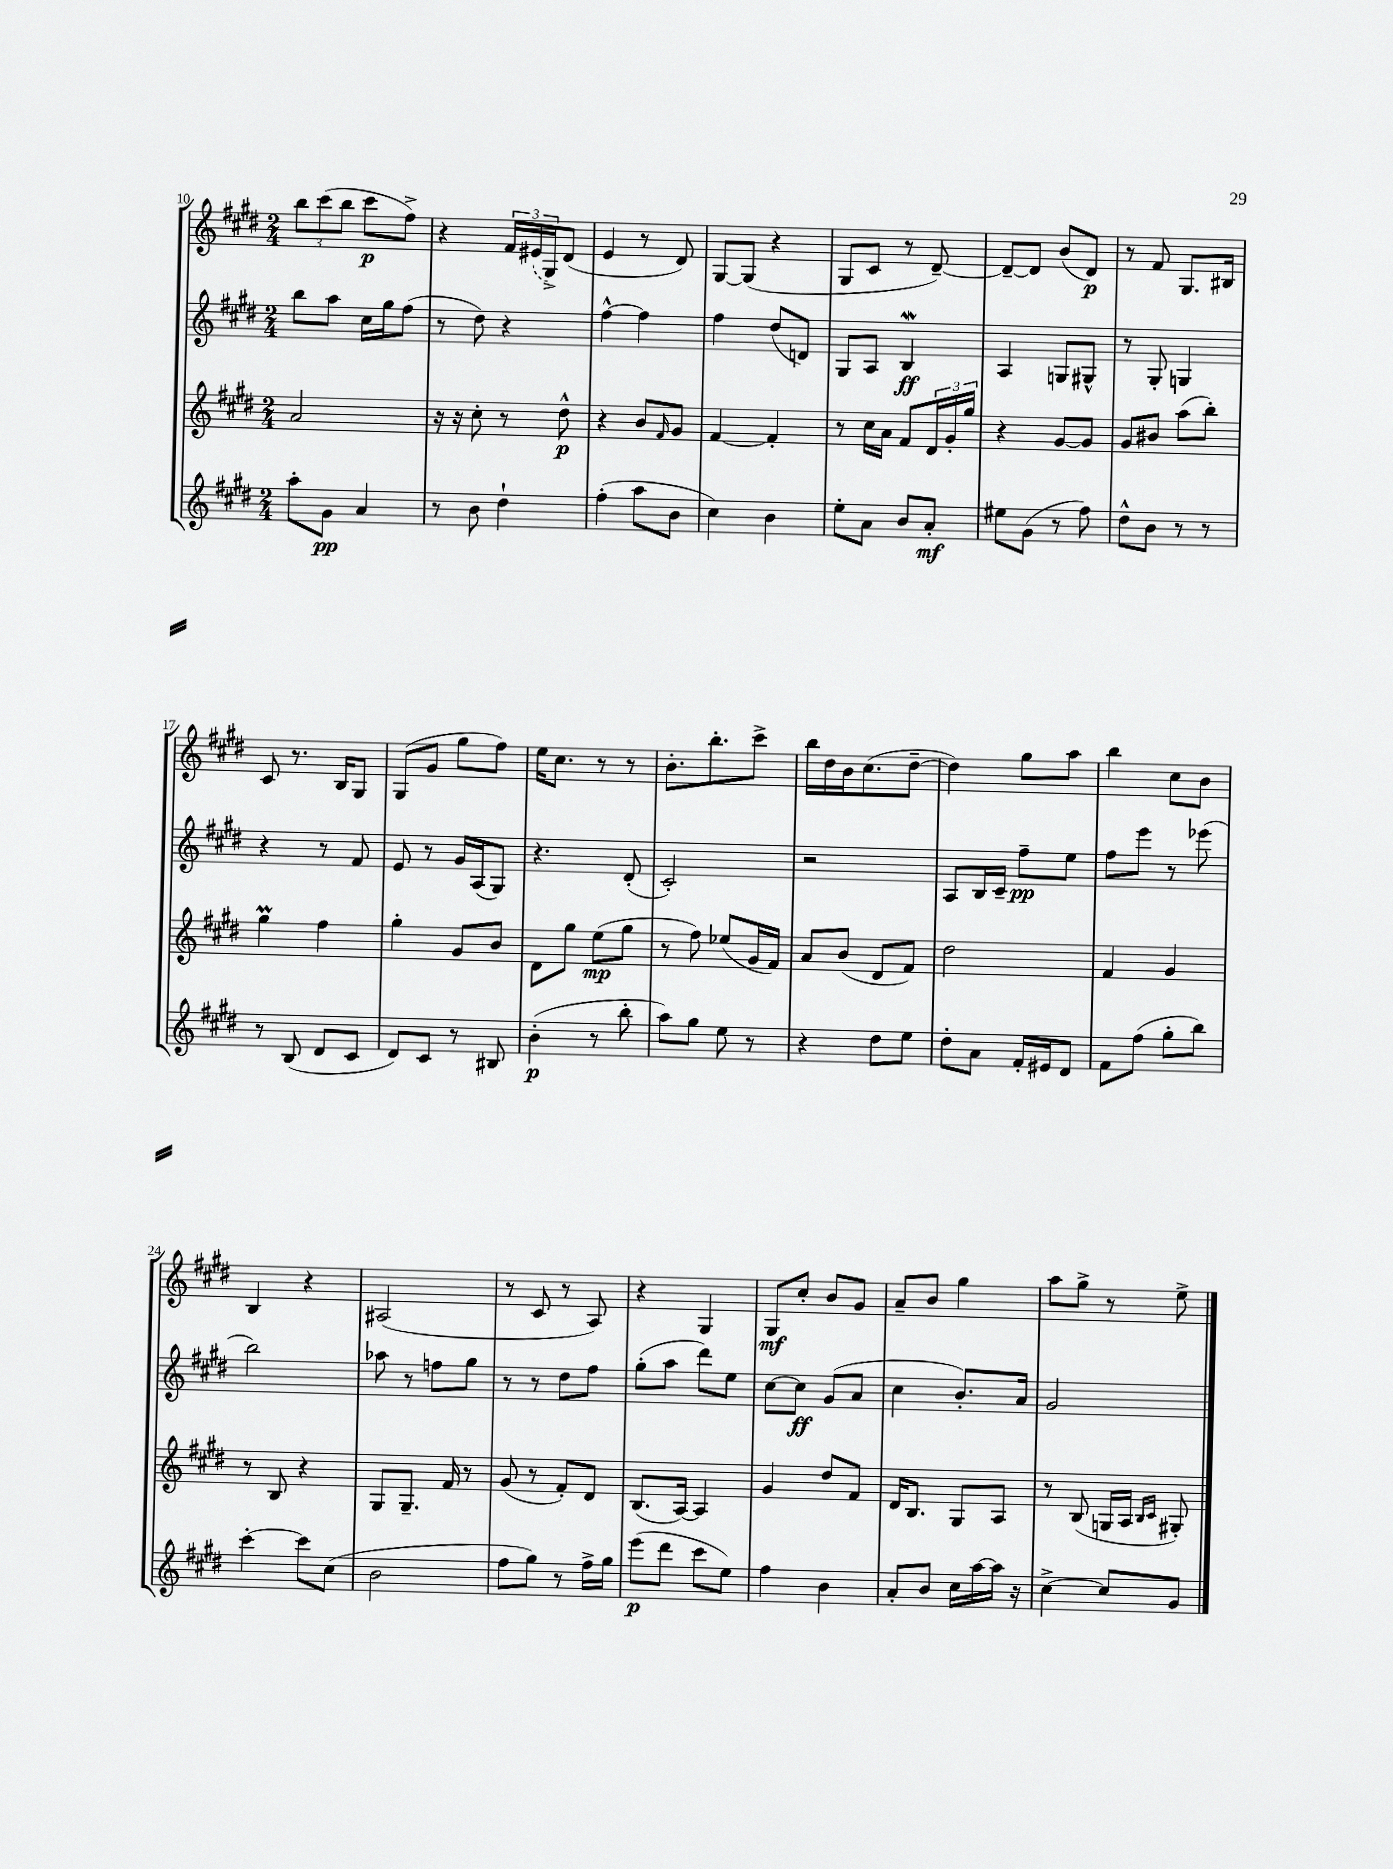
<<
\new StaffGroup <<
\new Staff = "s0" {
    \clef treble \key e \major \numericTimeSignature \time 2/4
    \tuplet 3/2 { b''8 cis'''8( b''8 } cis'''8\p fis''8->) |
    r4 \tuplet 3/2 { fis'16 \once \slurDashed eis'16( gis16->) } dis'8( |
    e'4 r8 dis'8) |
    gis8~ gis8( r4 |
    gis8 cis'8 r8 dis'8~--) |
    dis'8~-- dis'8 b'8( dis'8\p) |
    r8 fis'8 gis8. bis16 |
    cis'8 r8. b16 gis8 |
    gis8( gis'8 gis''8 fis''8) |
    e''16 cis''8. r8 r8 |
    b'8.-. b''8.-. cis'''8-> |
    b''16 dis''16 b'16 cis''8.( dis''8~-- |
    dis''4) gis''8 a''8 |
    b''4 cis''8 b'8 |
    b4 r4 |
    ais2( |
    r8 cis'8 r8 a8) |
    r4 gis4 |
    gis8\mf cis''8-. b'8 gis'8 |
    a'8-- b'8 gis''4 |
    a''8 gis''8-> r8 e''8-> \bar "|." |
}
\new Staff = "s1" {
    \clef treble \key e \major \numericTimeSignature \time 2/4
    b''8 a''8 cis''16 gis''16 fis''8( |
    r8 dis''8) r4 |
    fis''4~-^ fis''4 |
    fis''4 dis''8( d'8) |
    gis8 a8 b4\mordent\ff |
    a4 g8 gis8-^ |
    r8 gis8-. g4 |
    r4 r8 fis'8 |
    e'8 r8 gis'16 a16( gis8) |
    r4. dis'8-.( |
    cis'2-.) |
    r2 |
    a8 b16 cis'16-- fis''8--\pp e''8 |
    fis''8 e'''8 r8 ees'''8( |
    b''2) |
    aes''8 r8 f''8 gis''8 |
    r8 r8 dis''8 fis''8 |
    gis''8-.( a''8 dis'''8) e''8 |
    cis''8~ cis''8\ff gis'8( a'8 |
    cis''4 b'8.-.) a'16 |
    gis'2 \bar "|." |
}
\new Staff = "s2" {
    \clef treble \key e \major \numericTimeSignature \time 2/4
    a'2 |
    r16 r16 cis''8-. r8 dis''8-^\p |
    r4 b'8 \grace { fis'16 } gis'8 |
    fis'4~ fis'4-. |
    r8 cis''16 a'16 fis'8 \tuplet 3/2 { dis'16 gis'16-. gis''16 } |
    r4 gis'8~ gis'8 |
    gis'8 bis'8 a''8( b''8-.) |
    gis''4\prall fis''4 |
    gis''4-. gis'8 b'8 |
    dis'8 gis''8 e''8\mp( gis''8 |
    r8 fis''8) ees''8( gis'16 fis'16) |
    a'8 b'8( dis'8 fis'8) |
    dis''2 |
    fis'4 gis'4 |
    r8 b8 r4 |
    gis8 gis8.-- fis'16 r8 |
    gis'8( r8 fis'8-.) dis'8 |
    b8.( a16~) a4 |
    gis'4 dis''8 fis'8 |
    dis'16 b8. gis8 a8 |
    r8 b8( g16 a16 \grace { b16 cis'16 } gis8-.) \bar "|." |
}
\new Staff = "s3" {
    \clef treble \key e \major \numericTimeSignature \time 2/4
    a''8-. gis'8\pp a'4 |
    r8 b'8 dis''4-! |
    fis''4-.( a''8 b'8 |
    cis''4) b'4 |
    e''8-. a'8 b'8 a'8-.\mf |
    eis''8 gis'8( r8 fis''8) |
    dis''8-^ b'8 r8 r8 |
    r8 b8( dis'8 cis'8 |
    dis'8) cis'8 r8 bis8 |
    b'4-.\p( r8 b''8-. |
    a''8) gis''8 e''8 r8 |
    r4 dis''8 e''8 |
    dis''8-. a'8 fis'16-. eis'16 dis'8 |
    fis'8 fis''8( gis''8-. b''8) |
    cis'''4~-. cis'''8 cis''8( |
    b'2 |
    fis''8 gis''8) r8 fis''16-> gis''16 |
    e'''8\p( dis'''8 cis'''8 e''8) |
    fis''4 b'4 |
    a'8-. b'8 cis''16 a''16~ a''16 r16 |
    cis''4~-> cis''8 gis'8 \bar "|." |
}
>>
>>
\layout { \context { \Score currentBarNumber = #10 } }
